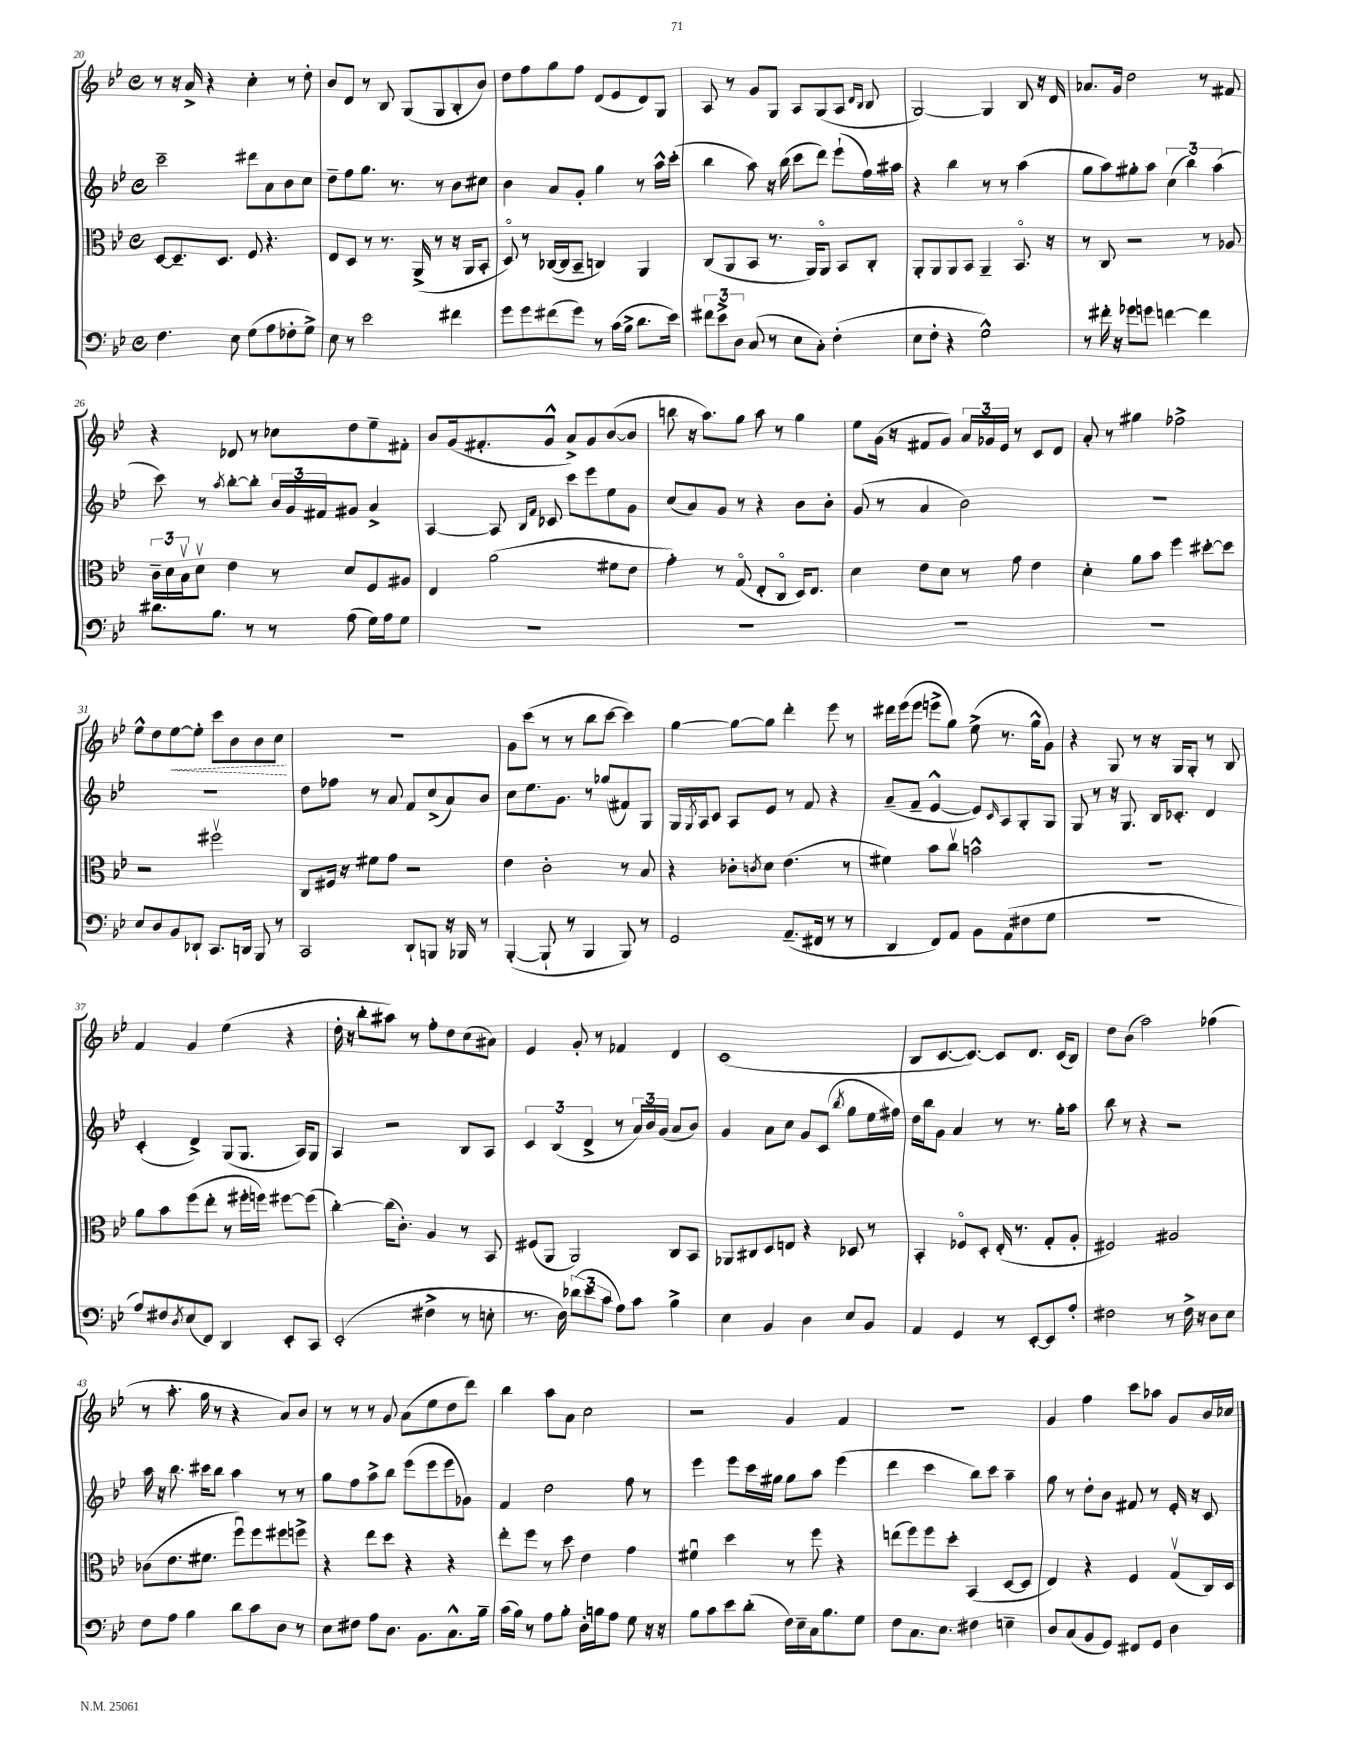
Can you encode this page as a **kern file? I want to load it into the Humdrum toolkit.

**kern	**kern	**kern	**kern	**dynam
*part4	*part3	*part2	*part1	*part1
*staff4	*staff3	*staff2	*staff1	*staff1
*clefF4	*clefC3	*clefG2	*clefG2	*
*k[b-e-]	*k[b-e-]	*k[b-e-]	*k[b-e-]	*
*M4/4	*M4/4	*M4/4	*M4/4	*
*met(c)	*met(c)	*met(c)	*met(c)	*
=20	=20	=20	=20	=20
4.F\	[8D/L	2ccc~\	8r	.
.	8.D~/]	.	16r	.
.	.	.	16a^/	.
.	.	.	4r	.
.	8.D/J	.	.	.
8E-\	.	.	.	.
(8G\L	8F/	8ddd#X\L	4cc'\	.
8A\	4.r	8a\	.	.
8F-X'\	.	8b-\	8r	.
8G^\J)	.	8cc\J	8dd'\	.
=21	=21	=21	=21	=21
8E-\	8E-/L	8dd~\L	8b-/L	.
8r	8D/J	8ff\	8d/J	.
2e-\	8r	8.gg\J	8r	.
.	8.r	.	8B-/	.
.	.	8.r	.	.
.	.	.	(8G/L	.
.	(16AA^/	.	.	.
.	8r	8r	8G/	.
4f#X\	16r	8b-\L	8B-'/	.
.	16AA/KL	.	.	.
.	8BB-'/J	8cc#X\J	8b-/J)	.
=22	=22	=22	=22	=22
8g\L	8D/)	4b-\	8dd\L	.
8g\	8r	.	8ff\	.
(8f#X\	([16C-X/LL	8a/L	8gg\	.
.	16C-/J]	.	.	.
8g\J)	8BB-~/J	8g'/J	8ff\J	.
8r	4Cn/)	4gg\	(8d/L	.
(16c\LL	.	.	8e-/	.
16B-^\JJ	.	.	.	.
8.d\L	4AA/	8r	8d/)	.
.	.	16aa^^\LL	8G/J	.
16e-\Jk)	.	(16ccc'\JJ	.	.
=23	=23	=23	=23	=23
12f#X\L	(8C/L	4bb-\	8A/	.
12e-^\	.	.	.	.
.	8AA/	.	8r	.
12D\J	.	.	.	.
(8C/	8BB-/J	8aa\)	8g/L	.
8r	8.r	16r	8G/J	.
.	.	(16bb-\	.	.
8E-\L	.	8ccc\L	8A/L	.
.	16AA/KL)	.	.	.
8C'\J)	8AA/J	8ddd\J)	(8G/	.
(4F'\	8BB-/L	(8eee-`\L	8A/J	.
.	.	.	16qqd/LL	.
.	.	.	16qqB-/JJ	.
.	8C'/J	16ff\L)	8B-/	.
.	.	16aa#X\JJ	.	.
=24	=24	=24	=24	=24
8E-\L	8AA'/L	4r	[2G/)	.
8F'\J	8AA/	.	.	.
4r	8AA/	4bb-\	.	.
.	8BB-/J	.	.	.
2G^^\)	4AA~/	8r	4G/]	.
.	.	8r	.	.
.	8.BB-/	(4aa\	8B-/	.
.	.	.	16r	.
.	16r	.	16d/	.
=25	=25	=25	=25	=25
8r	8r	8gg\L	8.a-X/L	.
16f#X'\	8C/	8aa\)	.	.
16r	.	.	16g/Jk	.
8g-X\L	2r	8gg#X'\	2dd\	.
8gn\J	.	8aa\J	.	.
[4fn\	.	(6cc\	.	.
.	.	6bb-\)	.	.
4f\]	8r	.	8r	.
.	.	(6aa\	.	.
.	8A-X/	.	8f#X/	.
!!LO:LB:g=z
=26	=26	=26	=26	=26
8.d#X\L	24c~\LL	8ccc\)	4r	.
.	24d\	.	.	.
.	24B-v\J	.	.	.
.	8dv\J	8r	.	.
8.B-\J	.	.	.	.
.	.	8qaa/	.	.
.	4e-\	[8bb-'\L	8d-X/	.
8r	.	8bb-'\J]	8r	.
8r	8r	24b-/LL	8cc-X\L	.
.	.	24g/	.	.
.	.	24f#X/J	.	.
(8A\	8d/L	8g#X/J	8dd\	.
16G\LL)	8F/	4a^/	8ee-~\	.
16A\J	.	.	.	.
8G\J	8A#X/J	.	8f#X'\J	.
=27	=27	=27	=27	=27
1r	4E-/	[4A/	8b-/L	.
.	.	.	(16g/k	.
.	.	.	8.f#X'/	.
.	(2a\	8A/]	.	.
.	.	16qqB-/LL	.	.
.	.	16qqf/JJ	.	.
.	.	8c-X/	8g^^/J	.
.	.	8ccc\L	8a^/L)	.
.	.	8eee-\	8g/	.
.	8f#X\L	8ee-\	([8b-/	.
.	8e-\J	8g\J	8b-/J]	.
=28	=28	=28	=28	=28
1r	4g'\)	(8cc/L	8bbn\	.
.	.	8a/)	16r	.
.	.	.	8.aa\L)	.
.	8r	8g/J	.	.
.	(8G/	8r	8gg\J	.
.	8E-'/L	4r	8aa\	.
.	8C/J	.	8r	.
.	16D/KL)	8b-\L	4gg\	.
.	8.E-/J	.	.	.
.	.	8b-'\J	.	.
=29	=29	=29	=29	=29
1r	4d\	(8g/	8ee-\L	.
.	.	8r	(16g\Jk	.
.	.	.	16r	.
.	8e-\L	4a/	8f#X/L	.
.	8d\J	.	8g/J)	.
.	8r	2b-\)	24a/LL	.
.	.	.	24g-X/	.
.	.	.	24e-/JJ	.
.	8g\	.	8r	.
.	4e-\	.	8c/L	.
.	.	.	8d/J	.
=30	=30	=30	=30	=30
1r	4d'\	1r	8a'/	.
.	.	.	8r	.
.	8a\L	.	4gg#X\	.
.	8b-\J	.	.	.
.	4ff\	.	2ff-X^\	.
.	[8dd#X'\L	.	.	.
.	8dd#\J]	.	.	.
!!LO:LB:g=z
=31	=31	=31	=31	=31
8E-/L	2r	1r	8ee-^^\L	.
8D/	.	.	8dd\	.
!	!	!	!	!LO:HP:b
8BB-/	.	.	[8ee-\	<
8DD-X`/J	.	.	8ee-'\J]	.
8.CC/L	2ff#Xv\	.	8ccc\L	.
.	.	.	8b-\	.
16DDn/Jk	.	.	.	.
8BBB-/	.	.	8b-\	.
8r	.	.	8cc\J	.
.	.	.	.	[
=32	=32	=32	=32	=32
2CC/	8C/L	8dd\L	1r	.
.	16F#X/Jk	8ff-X\J	.	.
.	16r	.	.	.
.	8f#X\L	8r	.	.
.	8g\J	8a/	.	.
8DD`/L	2r	8f/L	.	.
8BBBn/J	.	(8cc^/	.	.
16r	.	8a/)	.	.
16BBB-X/	.	.	.	.
8r	.	8b-/J	.	.
=33	=33	=33	=33	=33
([4BBB-'/	4e-\	8cc\L	8g\L	.
.	.	8.ee-\	(8ccc\J	.
8BBB-`/]	2c'\	.	8r	.
.	.	8.g\J	.	.
8r	.	.	8r	.
4BBB-/	.	8r	8bb-\L	.
.	.	(8gg-X/L	[8ccc\J	.
8BBB-/)	8r	8f#X/)	4ccc\])	.
8r	8B-/	8G/J	.	.
=34	=34	=34	=34	=34
2GG/	4r	16G/LL	[4gg\	.
.	.	8qG/	.	.
.	.	16A/J	.	.
.	.	8c/J	.	.
.	8c-X'\L	8A/L	8gg\L_	.
.	8qcn/	.	.	.
.	8d\J	8e-/J	8gg\J]	.
(8.AA~/L	(4.e-\	8r	4ddd'\	.
.	.	8f/	.	.
16FF#X/Jk	.	.	.	.
8r	.	4r	8eee-\	.
8r	8r	.	8r	.
=35	=35	=35	=35	=35
4DD/	4f#X\)	(8a~/L	16ddd#X\LL	.
.	.	.	(16eee-\J	.
.	.	8f~/J	8eee-\J	.
8FF/L)	8b-\L	[4e-^^/	8eeen^\L	.
8AA/J	8ccv\J	.	8gg\J)	.
8BB-\L	2bn^^\	8e-/L])	(8ee-^\	.
.	.	16qqc/	.	.
(8AA\	.	8A/	8.r	.
8F#X\	.	8G'/	.	.
.	.	.	16gg^^\KL	.
8G\J	.	8G/J	8g\J)	.
=36	=36	=36	=36	=36
1r	1r	8G/	4r	.
.	.	8r	.	.
.	.	16r	8G/	.
.	.	8.G/	.	.
.	.	.	8r	.
.	.	16B-/KL	16r	.
.	.	8.c-X'/J	16G/KL	.
.	.	.	8G'/J	.
.	.	4d/	8r	.
.	.	.	8B-/	.
!!LO:LB:g=z
=37	=37	=37	=37	=37
8A/L)	8a\L	(4c'/	4f/	.
8F#X/	8b-\	.	.	.
8qD/	.	.	.	.
(8E-/	(8ff\	4d^/)	4g/	.
8FF/J)	8ee-'\J	.	.	.
4DD/	8r	(8G/L	(4ee-\	.
.	16ff#X'\LL	8.G/J	.	.
.	16ffn\JJ)	.	.	.
8EE-'/L	[8ff#X\L	.	4r	.
.	.	16A/KL)	.	.
8CC/J	(8ff#\J]	8G/J	.	.
=38	=38	=38	=38	=38
(2EE-'/	[4cc'\)	4A/	16dd'\	.
.	.	.	16r	.
.	.	.	8bb-'\L	.
.	(16cc\KL]	2r	8aa#X\J)	.
.	8.c'\J)	.	.	.
.	.	.	8r	.
4F#X^\	4A/	.	8ff'\L	.
.	.	.	8dd\	.
8r	8r	8B-/L	(8cc\	.
8En'\	8BB-/	8A/J	8a#X\J)	.
=39	=39	=39	=39	=39
8.r	(8F#X/L	6c/	4e-/	.
.	8AA/J	.	.	.
.	.	(6B-/	.	.
16D\)	.	.	.	.
(12d-X\L	2AA/)	.	8g'/	.
12e-\	.	6d^/	.	.
.	.	.	8r	.
12c\J	.	.	.	.
8A\L)	.	8r	4f-X/	.
8c\J	.	24a/LL)	.	.
.	.	24b-/	.	.
.	.	(24g/JJ	.	.
4B-^\	8C/L	8a/L	4d/	.
.	8BB-/J	8b-/J)	.	.
=40	=40	=40	=40	=40
4E-\	8AA-X/L	4g/	(1c	.
.	8C#X/	.	.	.
4BB-/	8D/	8a\L	.	.
.	8En/J	8cc\J	.	.
4D\	4r	8g/L	.	.
.	.	(8c/J	.	.
.	.	8qbb-/	.	.
8E-/L	8D-X/	8gg\L	.	.
8BB-/J	8r	16ee-\L	.	.
.	.	16ff#X\JJ)	.	.
=41	=41	=41	=41	=41
4AA/	4BB-'/	16dd\LL	8B-/L	.
.	.	16bb-\J	.	.
.	.	8g\J	[8.c/	.
4GG/	8F-X/L	4a/	.	.
.	.	.	8.c/J_)	.
.	8D'/J	.	.	.
8r	(16E-'/	8r	8c/L]	.
.	8.r	.	.	.
[8EE-'/L	.	8.r	8.d/J	.
8EE-/]	8G'/L	.	.	.
.	.	16gg'\KL	(16c/KL	.
8A'/J	8A'/J	8aa\J	8B-/J)	.
=42	=42	=42	=42	=42
2F#X\	2F#X/)	8bb-\	8dd\L	.
.	.	8r	(8b-\J	.
.	.	4r	2aa\)	.
8r	2A#X/	2r	.	.
16F#^\	.	.	.	.
16r	.	.	.	.
8D\L	.	.	(4ff-X\	.
8E-\J	.	.	.	.
!!LO:LB:g=z
=43	=43	=43	=43	=43
8F\L	(8c-X\L	16aa\	8r	.
.	.	16r	.	.
8A\J	8.e-\	8.bb-\	8.aa'\	.
4B-\	.	.	.	.
.	8.f#X\J	16ccc#X\KL	16gg\	.
.	.	8bb-\J	8r	.
8d\L	8ffu\L)	4aa\	4r	.
8c\	8ff\	.	.	.
8D\J	8ff#X\	8r	8a/L)	.
8r	8ffn^\J	8r	8b-/J	.
=44	=44	=44	=44	=44
8E-\L	4r	8gg\L	8r	.
8F#X\J	.	8ff\	8r	.
8A\L	8ee-\L	8aa^\	8r	.
8.D\J	8dd\J	8bb-\J	8g/	.
.	4r	(8eee-\L	(8a\L	.
8.BB-\L	.	.	.	.
.	.	8eee-\	8ee-\	.
8.C^^\	4r	8eee-\	8dd\	.
.	.	8g-X\J)	8ddd\J)	.
16B-~\Jk	.	.	.	.
=45	=45	=45	=45	=45
(16c\LL	8ee-'\L	4f/	4bb-\	.
16B-\JJ)	.	.	.	.
8r	8ff\J	.	.	.
8A\L	8r	2dd\	8aa\L	.
8B-'\J	8dd\	.	8a\J	.
16D'\LL	4e-\	.	2cc\	.
16Bn\J	.	.	.	.
8A\J	.	.	.	.
8G\	4g\	8ff\	.	.
16r	.	8r	.	.
16r	.	.	.	.
=46	=46	=46	=46	=46
8B-\L	4f#Xu\	4eee-\	2r	.
8c\	.	.	.	.
8e-\	4dd\	8eee-\L	.	.
(8d'\J	.	16ccc\L	.	.
.	.	16gg#X\JJ	.	.
16F\LL)	8r	8gg#\L	4g/	.
16E-~\	.	.	.	.
16C\J	8ff\	8aa\J	.	.
8.B-\	.	.	.	.
.	4r	(4eee-\	4f/	.
8G\J	.	.	.	.
=47	=47	=47	=47	=47
8F\L	(8een\L	4ddd\	1r	.
8.C\	8ff\)	.	.	.
.	8ff\	4ccc\	.	.
8.E-\J	.	.	.	.
.	8dd'\J	.	.	.
4F#X\	(4BB-/	8bb-\L)	.	.
.	.	8ccc\J	.	.
4En~\	[8D/L	4aa~\	.	.
.	8D/J]	.	.	.
=48	=48	=48	=48	=48
8D/L	4E-/)	8gg\	4g/	.
(8C/	.	8r	.	.
8BB-/	4r	8dd'\L	4ff\	.
8GG/J)	.	8b-\J	.	.
8FF#X/L	4F/	8f#X/	8ccc\L	.
8GG/J	.	8r	8aa-X\J	.
4D\	(8Gv/L	16e-'/	8g/L	.
.	.	16r	.	.
.	16C/L)	8c/	16b-/L	.
.	16D/JJ	.	16cc-X/JJ	.
==	==	==	==	==
*-	*-	*-	*-	*-
